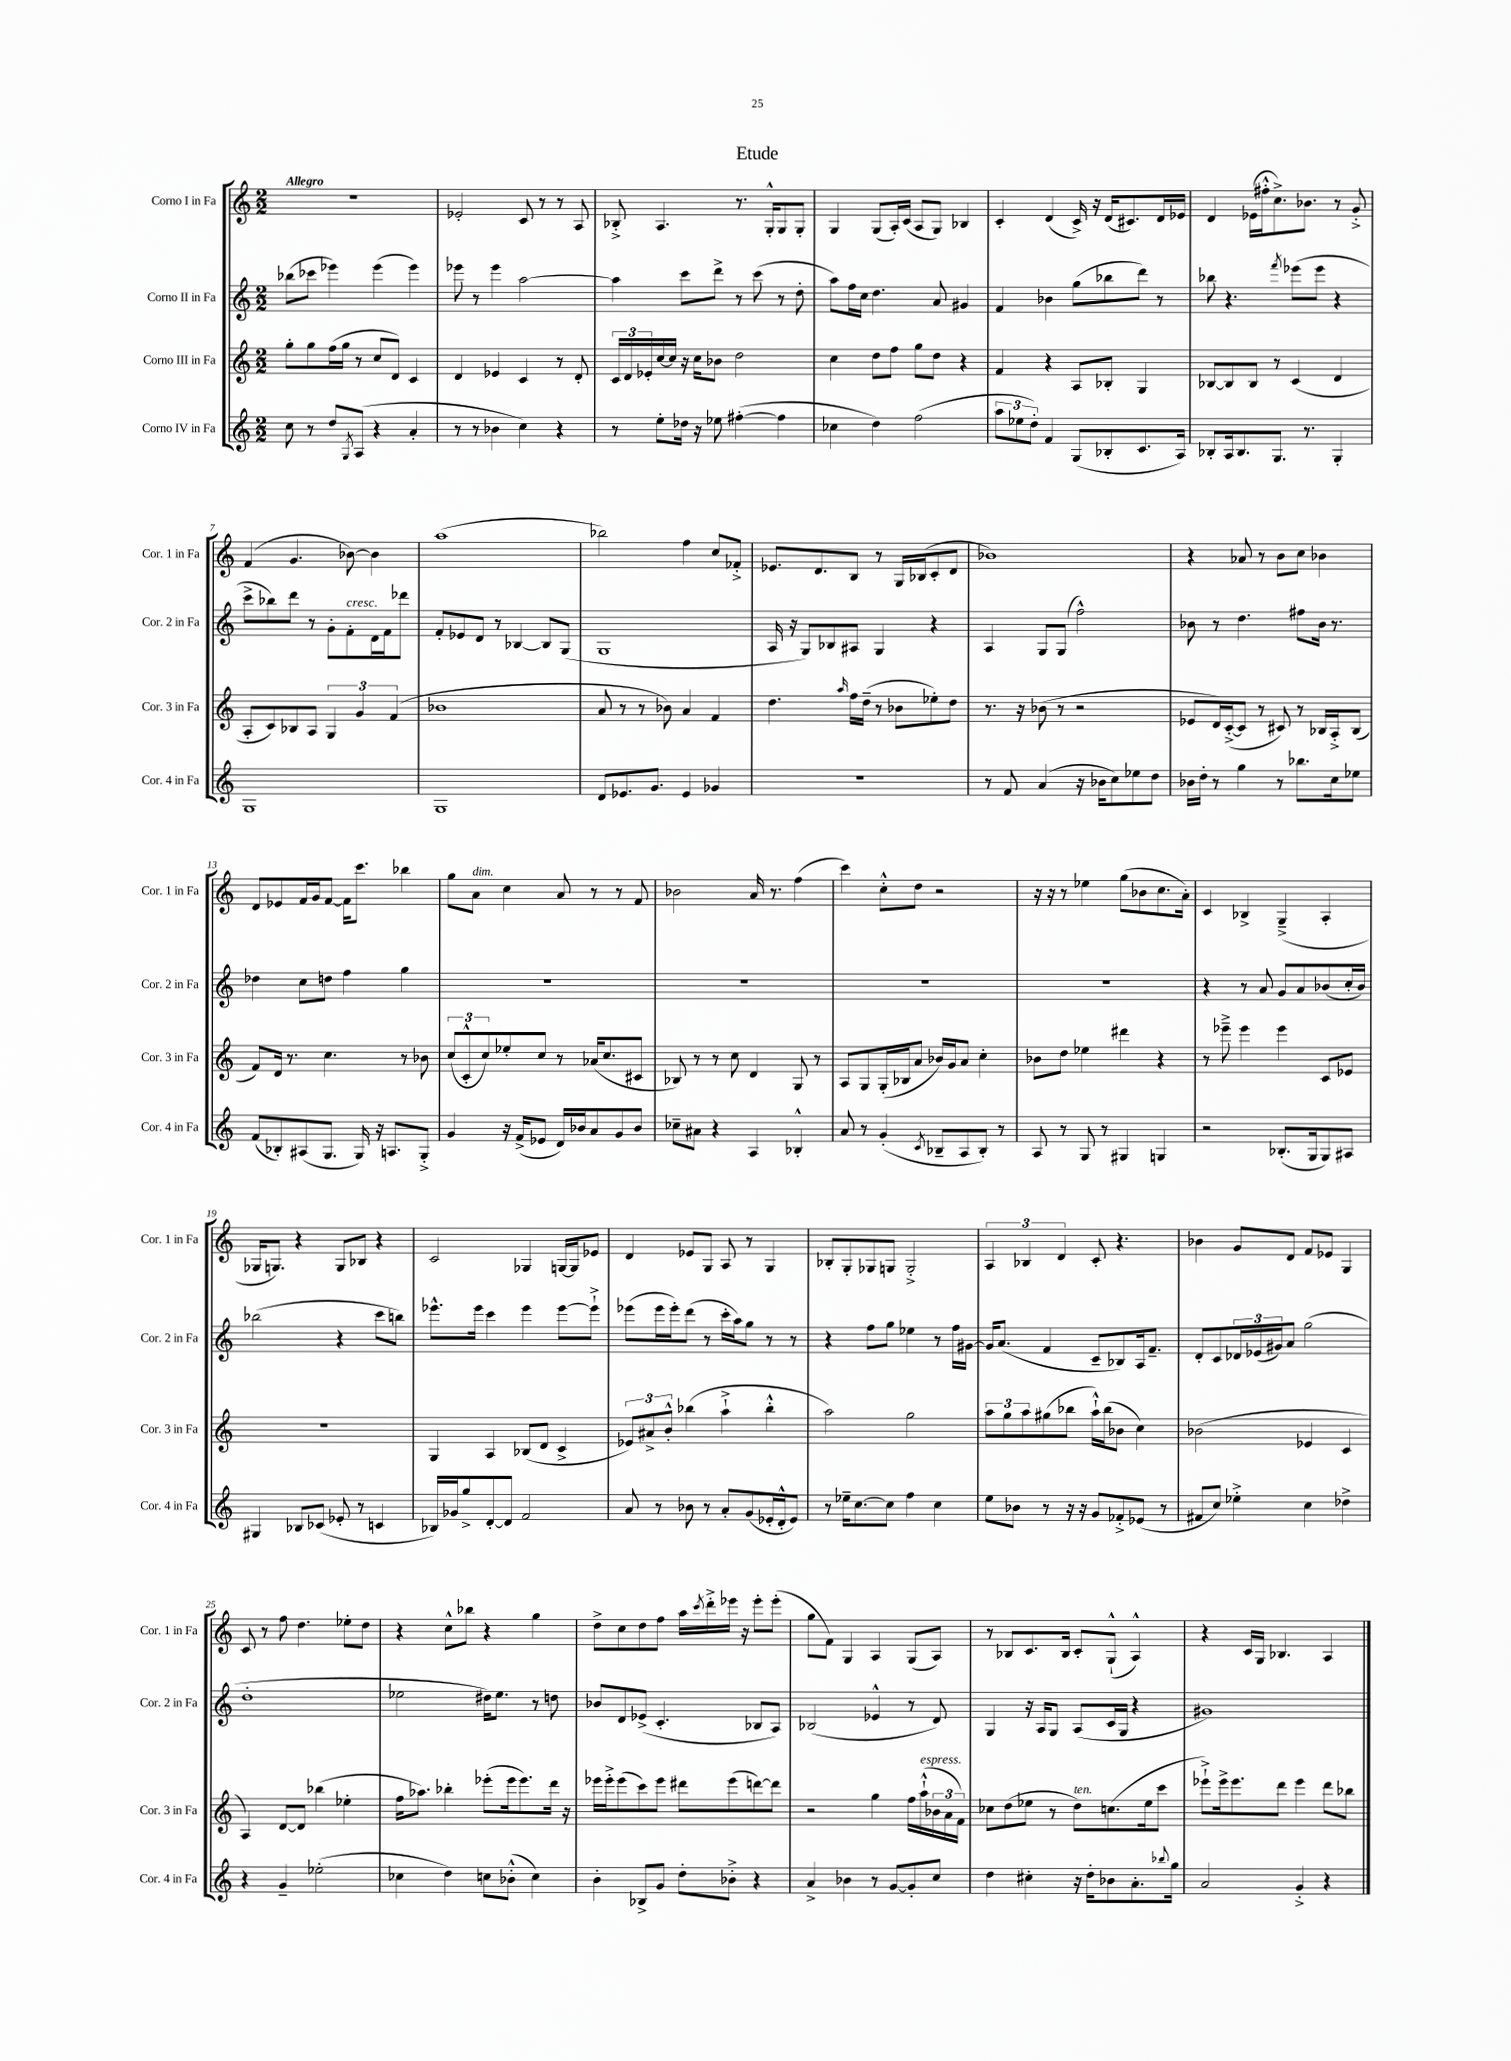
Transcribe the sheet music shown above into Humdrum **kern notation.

**kern	**kern	**kern	**kern
*staff4	*staff3	*staff2	*staff1
*clefG2	*clefG2	*clefG2	*clefG2
*k[]	*k[]	*k[]	*k[]
*M2/2	*M2/2	*M2/2	*M2/2
8cc\	8gg'\L	(8bb-\L	1r
8r	8gg\	8ccc-\J	.
8dd/L	(16ff\L	4eee-\)	.
.	16gg\JJ	.	.
8qG/	.	.	.
(8A/J	8r	.	.
4r	8cc/L	(4eee-\	.
.	8d/J)	.	.
4a'/	4c/	4eee-\)	.
=	=	=	=
8r	4d/	8eee-\	2e-'/
8r	.	8r	.
4b-\	4e-/	4eee-\	.
4cc\)	4c/	[2aa\	8c/
.	.	.	8r
4r	8r	.	8r
.	8d'/	.	8A/
=	=	=	=
8r	24c/LL	4aa\]	8B-'^/
.	24d/	.	.
.	24e-'/	.	.
8ee'\L	[16cc/	.	4.A/
.	16cc/]JJ	.	.
16dd-\Jk	16r	8ccc\L	.
16r	16cc\LK	.	.
8ee-\	8b-\J	8ddd^\J	.
([4ff#'\	2dd\	8r	8.r
.	.	(8ccc\	.
.	.	.	16G'^^/LK
4ff#\]	.	8r	8G/
.	.	8dd'\	8G'/J
=	=	=	=
4cc-\	4cc\	8aa\L)	4G/
.	.	16ff\L	.
.	.	16cc\JJ	.
4dd\)	8dd\L	4.dd\	(8G/L
.	8ff\J	.	16A'/L)
.	.	.	(16c/JJ
(2ff\	8gg\L	.	8A/L
.	8dd\J	8a/	8G/J)
.	4r	4g#/	4B-/
=	=	=	=
12aa\L	4f/	4f/	4c'/
12ee-\	.	.	.
12dd'\J)	.	.	.
4f/	4r	4b-\	(4d/
(8G/L	8A/L	(8gg\L	16c^/)
.	.	.	16r
8B-'/	8B-'/J	8bb-\	(16d/LK
.	.	.	8.c#/)
8.c/	4G/	8ddd\J)	.
.	.	8r	16d/L
16A/Jk)	.	.	16e-/JJ
=	=	=	=
8B-'/L	[8B-/L	8bb-\	4d/
16A/k	8B-/]	4.r	.
8.B-/	.	.	.
.	8B-/J	.	(16e-\LL
.	.	.	16ff#'^^\J
8.G/J	8r	.	8.cc^\)
.	.	8qfff/	.
.	(4c/	(8eee-\L	.
8.r	.	.	8.b-\J
.	.	8eee-\J	.
4G'/	4d/	4r	8r
.	.	.	8g'^/
=	=	=	=
1G	8A'/L	8ccc^\L	(4f/
.	8c/)	8bb-\)	.
.	8B-/	8ddd\J	4.g/
.	8A/J	8r	.
.	6G/	8g'\L	.
.	.	8f'\	[8b-\)
.	6g/	.	.
.	.	16d\L	4b-\]
.	.	16f\J	.
.	(6f/	.	.
.	.	8ddd-\J	.
=	=	=	=
1G	1b-	8f'/L	(1aa
.	.	8e-/	.
.	.	8d/J	.
.	.	8r	.
.	.	[4B-/	.
.	.	8B-/]L	.
.	.	(8G/J	.
=	=	=	=
8d/L	8a/	1G	2bb-\)
8.e-/	8r	.	.
.	8r	.	.
8.g/J	.	.	.
.	8b-\)	.	.
4e-/	4a/	.	4ff\
4g-/	4f/	.	8cc/L
.	.	.	8f-'^/J
=	=	=	=
1r	4.dd\	16A/	8.e-/L
.	.	16r	.
.	.	8G/L)	.
.	.	.	8.d/
.	.	8B-/	.
.	16qqaa/	.	.
.	16ff\LL	8A#/J	8B/J
.	(16dd~\JJ	.	.
.	8r	4G/	8r
.	8b-\L	.	16G/LL
.	.	.	(16B-/J
.	8ee-'\)	4r	8c'/
.	8dd\J	.	8d/J
=	=	=	=
8r	8.r	4A/	1b-)
8f/	.	.	.
.	16r	.	.
(4a/	(8b-\	8G/L	.
.	8r	(8G/J	.
16r	2r	2ff^^\)	.
16b-\LK	.	.	.
8cc\)	.	.	.
8ee-\	.	.	.
8dd\J	.	.	.
=	=	=	=
16b-\LL	8e-/L	8b-\	4r
16dd'\JJ	.	.	.
8r	16d/L)	8r	.
.	([16c'^/J	.	.
4gg\	8c/]J	4.dd\	8a-/
.	8r	.	8r
8r	8c#/)	.	8b\L
8.bb-\L	8r	8ff#\L	8cc\J
.	16B-/LL	16b-\Jk	4b-\
16cc\k	16A'^/J	8.r	.
8ee-\J	(8B-/J	.	.
=	=	=	=
(8f/L	8f/L)	4dd-\	8d/L
8B-'/)	16d/Jk	.	8e-/
.	8.r	.	.
(8A#/	.	8cc\L	16f/L
.	.	.	16g/J
8.G/J	4.cc\	8dd\J	[8f/J
.	.	4ff\	16f\]LK
16G/)	.	.	8.ccc\J
16r	.	.	.
8.A/L	.	.	.
.	8r	4gg\	4bb-\
8G'^/J	8b-\	.	.
=	=	=	=
4g/	(12cc/L	1r	8gg\L
.	12c'^^/	.	.
.	.	.	8a\J
.	12cc/)	.	.
16r	8ee-'/	.	4cc\
(16f^/LK	.	.	.
8e-/J	8cc/J	.	.
16d/LL)	8r	.	8a/
16b-/J	.	.	.
8a/	(16a-/LK	.	8r
.	8.cc/	.	.
8g/	.	.	8r
8b-/J	8c#/J	.	8f/
=	=	=	=
8cc-~\L	8B-/)	1r	2b-\
8a#\J	8r	.	.
4r	8r	.	.
.	8cc\	.	.
4A/	4d/	.	16a/
.	.	.	8.r
4B-'^^/	8G/	.	(4ff\
.	8r	.	.
=	=	=	=
8a/	8A/L	1r	4ccc\)
8r	8G/	.	.
(4g'/	(16G'/L	.	8cc'^^\L
.	16B-/J	.	.
.	8a/J	.	8dd\J
8qc/	.	.	.
8B-~/L	16b-/LL)	.	2r
.	16g/J	.	.
8A/	8a/J	.	.
8B-'/J)	4cc'\	.	.
8r	.	.	.
=	=	=	=
8A/	8b-\L	1r	16r
.	.	.	16r
8r	8dd\J	.	8r
8G/	4ee-\	.	4ee-\
8r	.	.	.
4G#/	4ddd#\	.	(8gg\L
.	.	.	8b-\
4G/	4r	.	8.cc\
.	.	.	16a'\Jk)
=	=	=	=
2r	8r	4r	4c/
.	8eee-~^\	.	.
.	4eee-\	8r	4B-^/
.	.	8a/	.
(8.B-'/L	4eee-\	8g/L	(4G~^/
.	.	8a/	.
16G/k	.	.	.
8G/)	8c/L	(8b-/	4A'/
8A#/J	8e-/J	16cc'/L	.
.	.	16b-/JJ)	.
=	=	=	=
4G#/	1r	(2bb-\	16G-/LK
.	.	.	8.G/J)
8B-/L	.	.	4r
(8c-/J	.	.	.
8e-'/	.	4r	8G/L
8r	.	.	8B-/J
4c/	.	8ccc\L	4r
.	.	8bb\J)	.
=	=	=	=
16B-/LL)	4G/	8.eee-^^\L	2c/
16g-/J	.	.	.
8gg^/	.	.	.
.	.	16eee-\Jk	.
[8d'/	4A/	4ccc\	.
8d/]J	.	.	.
2f/	(8B-/L	4eee-\	4G-/
.	8d/J	.	.
.	4c^/	[8eee-\L	[16G/LL
.	.	.	16G/]J
.	.	8eee-`^\]J	8e-/J
=	=	=	=
8a/	12e-/L)	(8eee-\L	4d/
.	12a#^/	.	.
8r	.	16eee-\L	.
.	12b'^^/J	.	.
.	.	16eee-'\J)	.
8b-\	(4bb-\	(8ddd\J	8e-/L
8r	.	8r	8G/J
8a'/L	4aa`^\	16ccc'\LL	8A/
.	.	16aa\J)	.
(8g/	.	8gg\J	8r
16e-'/L	4bb-'^^\	8r	4G/
16d'^^/J	.	.	.
8e-/J)	.	8r	.
=	=	=	=
8r	2aa\)	4r	8B-'/L
16ee-~\LK	.	.	8G'/
[8.cc\	.	.	.
.	.	8ff\L	8G-/
8cc\]J	.	8gg\J	8G/J
4ff\	2gg\	4ee-\	2G'^/
4cc\	.	8r	.
.	.	16ff\LL	.
.	.	[16g#\JJ	.
=	=	=	=
8ee\L	12aa\L	16g#/]LK	6A/
.	.	(8.a/J	.
.	12gg\	.	.
8b-\J	.	.	.
.	12aa\	.	6B-/
8r	(8gg#\	4f/	.
.	.	.	6d/
16r	8bb-\J	.	.
16r	.	.	.
8g/L	16aa`^^\LL)	8c~/L	8c'/
.	(16bb-\J	.	.
8f-'^/	8b-\J	8B-/)	4.r
(8e-/J	4cc\)	16A/k	.
.	.	8.f~/J	.
8r	.	.	.
=	=	=	=
8f#/L	(2b-\	8d'/L	4b-\
8cc/J)	.	8c/	.
4ee-'^\	.	24d-/L	8g/L
.	.	(24e-/	.
.	.	24g#/J)	.
.	.	8a/J	8d/J
4cc\	4e-/	(2gg\	8f/L
.	.	.	8e-/J
4dd-^\	4c/	.	4G/
=	=	=	=
4r	4A/)	1dd'	8c/
.	.	.	8r
4g~/	[8d/L	.	8ff\
.	8d/]J	.	4.dd\
(2ee-'\	(4bb-\	.	.
.	4ee-'\	.	8ee-'\L
.	.	.	8dd\J
=	=	=	=
4cc-\	16ff\LK	2ee-\	4r
.	8.aa-\J)	.	.
4dd\)	4bb-'\	.	8cc^^\L
.	.	.	8bb-\J
8cc\L	(8eee-'\L	16dd#\LK)	4r
.	.	8.ee-\J	.
(8b-'^^\J	16eee-\k	.	.
.	8.eee-\)	.	.
4cc\)	.	8r	4gg\
.	16ddd\Jk	8dd\	.
.	16r	.	.
=	=	=	=
4b'\	16eee-\LL	8b-/L	8dd^\L
.	16eee-'^\J	.	.
.	(8eee-\	8d/	8cc\
8B-^/L	8ccc\)	(8e-^/J	8dd\
8g/J	8eee-\J	4.c'/	8ff\J
8dd'\L	8ddd#\L	.	16aa\LL
.	.	.	8qccc/
.	.	.	16ddd'^\
8b-'^\J	(8eee-\	.	16eee-\JJ
.	.	.	16r
4r	[8ddd\)	8B-/L	8eee-'\L
.	8ddd\]J	8A/J)	(8eee-'\J
=	=	=	=
4a^/	2r	(2B-/	8gg\L
.	.	.	8f\J)
4b-\	.	.	4G/
8r	4gg\	4e-^^/	4A/
[8g/L	.	.	.
8g'/]	16ff\LL	8r	(8G/L
.	(16aa`^^\	.	.
8cc/J	24b-\	8d/)	8A/J)
.	24a\	.	.
.	24f\JJ)	.	.
=	=	=	=
4dd\	8cc-\L	4G/	8r
.	(8dd\	.	8B-/L
4cc#'\	8ee-\J	16r	8.c/
.	.	16A/LK	.
.	8r	8G/J	.
.	.	.	16B-/Jk
16r	8dd\L)	(8A/L	8c'/L
16dd'\LK	.	.	.
8b-\	(8.cc\	16c/L	(8G`^^/J
.	.	16G/JJ	.
8.a'\	.	4r	4A^^/)
.	16ee-\k	.	.
.	8ccc\J	.	.
8qqbb-/	.	.	.
16gg\Jk	.	.	.
=	=	=	=
2a/	8eee-`^\L)	1g#)	4r
.	16eee-^\k	.	.
.	8.eee-\	.	.
.	.	.	16c/LL
.	.	.	16G/JJ
.	8ddd\J	.	4.B-/
4g'^/	4eee-\	.	.
4r	8ddd\L	.	4A/
.	8bb-\J	.	.
==	==	==	==
*-	*-	*-	*-
